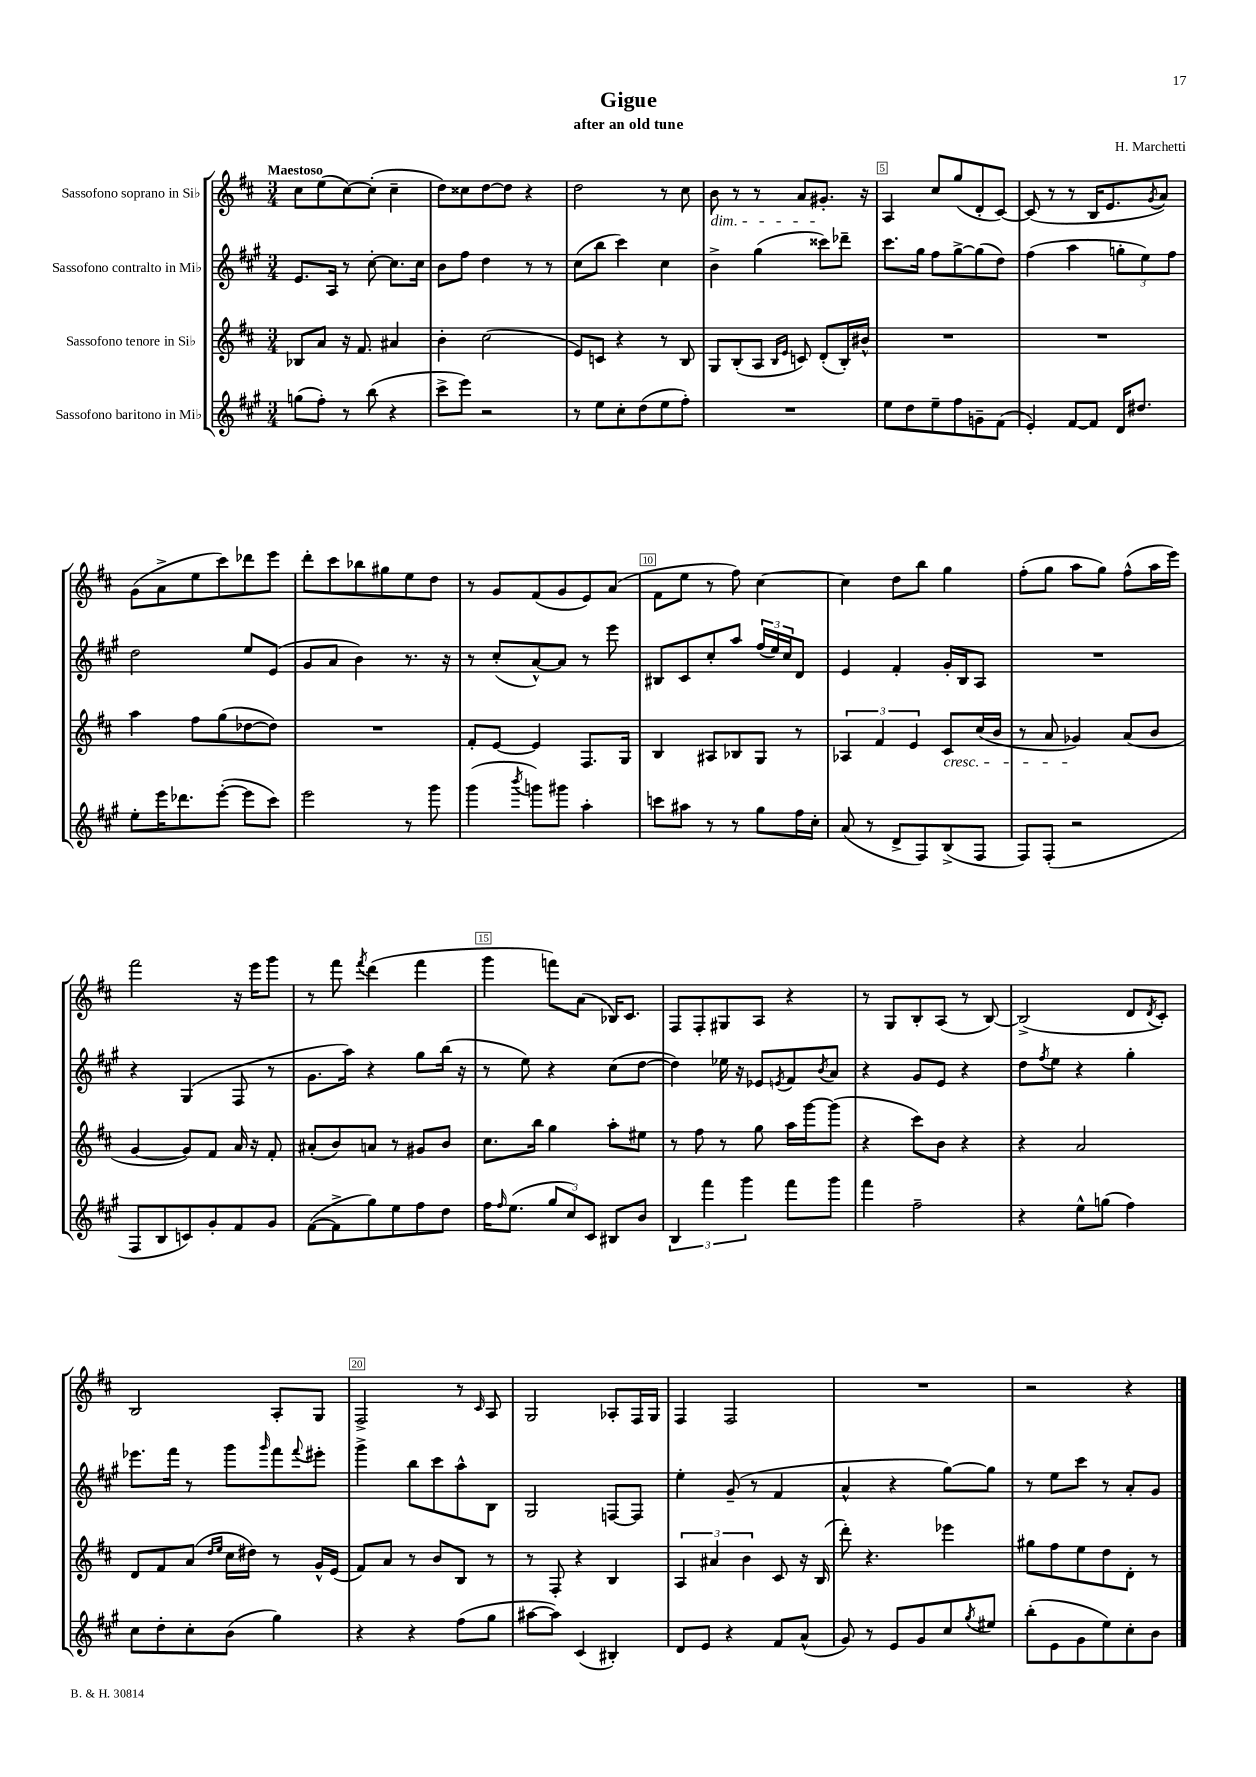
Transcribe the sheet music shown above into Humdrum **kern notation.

**kern	**kern	**kern	**kern
*staff4	*staff3	*staff2	*staff1
*clefG2	*clefG2	*clefG2	*clefG2
*k[f#c#g#]	*k[f#c#]	*k[f#c#g#]	*k[f#c#]
*M3/4	*M3/4	*M3/4	*M3/4
(8gg\L	8B-/L	8.e/L	8cc#\L
8ff#'\J)	8a/J	.	(8ee\
.	.	16A/Jk	.
8r	16r	8r	[8cc#\)
.	8.f#/	.	.
(8bb\	.	[8cc#'\	(8cc#'\]J
4r	4a#/	8.cc#\]L	4cc#~\
.	.	16cc#\Jk	.
=	=	=	=
8ccc#^\L	4b'\	8b\L	8dd\L)
8eee\J)	.	8ff#\J	8cc##\
2r	(2cc#\	4dd\	[8dd\
.	.	.	8dd\]J
.	.	8r	4r
.	.	8r	.
=	=	=	=
8r	8e/L)	(8cc#\L	2dd\
8ee\L	8c/J	8bb\J	.
8cc#'\	4r	4ccc#\)	.
(8dd\	.	.	.
8ee\	8r	4cc#\	8r
8ff#'\J)	8B/	.	8cc#\
=	=	=	=
2.r	8G/L	4b^\	8b\
.	(8B'/	.	8r
.	8A/J	(4gg#\	8r
.	16qqB/LL	.	.
.	16qqe/JJ	.	.
.	8c/)	.	8a/L
.	(8d'/L	8ccc##\L)	8.g#'/J
.	16B'/L)	8ddd-~\J	.
.	16b#^^/JJ	.	16r
=	=	=	=
8ee\L	2.r	8.ccc#\L	4A/
8dd\	.	.	.
.	.	16gg#\Jk	.
8ee~\	.	8ff#\L	8cc#/L
8ff#\	.	[8gg#^\	(8gg/
8g~\	.	(8gg#\]	8d'/
(8f#\J	.	8dd\J)	[8c#/J)
=	=	=	=
4e'/)	2.r	(4ff#\	(8c#/]
.	.	.	8r
[8f#/L	.	4aa\	8r
8f#/]J	.	.	16B/LK
.	.	.	8.e/
16d/LK	.	12gg'\L	.
8.dd#/J	.	.	.
.	.	12ee\)	.
.	.	.	8qg/
.	.	.	8a/J)
.	.	12ff#\J	.
=	=	=	=
8ee'\L	4aa\	2dd\	(8g\L
16eee\K	.	.	8a^\
8.ddd-\	.	.	.
.	8ff#\L	.	8ee\
([8eee'\J	(8gg\	.	8ccc#\)
8eee\]L	[8dd-\	8ee/L	8ddd-\
8ccc#\J)	8dd-\]J)	(8e/J	8eee\J
=	=	=	=
2eee\	2.r	8g#/L	8ddd'\L
.	.	8a/J	8ccc#\
.	.	4b\)	8bb-\
.	.	.	8gg#\
8r	.	8.r	8ee\
8ggg#\	.	.	8dd\J
.	.	16r	.
=	=	=	=
(4ggg#\	8f#'/L	8r	8r
.	[8e/J	(8cc#'/L	8g/L
8qbbb/	.	.	.
8ggg\L)	4e/]	[8a^^/)	(8f#/
8ggg#\J	.	8a/]J	8g/
4aa'\	8.F#/L	8r	8e/)
.	.	8eee\	(8a/J
.	16G/Jk	.	.
=	=	=	=
8ccc\L	4B/	8B#/L	8f#\L
8aa#\J	.	8c#/	8ee\J
8r	8A#/L	8cc#'/	8r
8r	8B-/	8aa/J	8ff#\)
8gg#\L	8G/J	(24ff#/LL	[4cc#\
.	.	24ee/)	.
.	.	24cc#/J	.
16ff#\L	8r	8d/J	.
16cc#'\JJ	.	.	.
=	=	=	=
(8a/	6A-/	4e/	4cc#\]
8r	.	.	.
.	6f#/	.	.
8d^/L	.	4f#'/	8dd\L
.	6e/	.	.
8F#/)	.	.	8bb\J
(8B^/	8c#/L	16g#'/LL	4gg\
.	.	16B/J	.
8F#/J	(16cc#/L	8A/J	.
.	16b/JJ	.	.
=	=	=	=
8F#/L)	8r	2.r	(8ff#'\L
(8F#'/J	8a/	.	8gg\J
2r	4g-/)	.	8aa\L
.	.	.	8gg\J)
.	(8a/L	.	(8ff#^^\L
.	8b/J	.	16aa\L
.	.	.	16eee\JJ)
=	=	=	=
8F#/L	[4g/	4r	2fff#\
8B/	.	.	.
8c/)	8g/]L)	(4G#/	.
8g#'/	8f#/J	.	.
8f#/	16a/	8F#/	16r
.	16r	.	16eee\LK
8g#/J	8f#'/	8r	8ggg\J
=	=	=	=
([8f#\L	(8a#'/L	8.g#\L	8r
8f#^\]	8b/)	.	8fff#\
.	.	16aa\Jk)	.
.	.	.	8qfff#/
8gg#\)	8a/J	4r	(4ddd\
8ee\	8r	.	.
8ff#\	8g#/L	8gg#\L	4fff#\
8dd\J	8b/J	(16bb\Jk	.
.	.	16r	.
=	=	=	=
16ff#\LK	8.cc#\L	8r	4ggg\
16qqff#/	.	.	.
(8.ee\J	.	.	.
.	.	8ee\)	.
.	16bb\Jk	.	.
12gg#/L	4gg\	4r	8fff\L)
12cc#/)	.	.	.
.	.	.	(8a\J
12c#/J	.	.	.
8B#/L	8aa'\L	(8cc#\L	16B-/LK)
.	.	.	8.c#/J
8b/J	8ee#\J	[8dd\J	.
=	=	=	=
6B/	8r	4dd\])	8F#/L
.	8ff#\	.	8F#'/
6fff#\	.	.	.
.	8r	16ee-\	8G#/
.	.	16r	.
6ggg#\	.	.	.
.	8gg\	8e-/L	8A/J
.	.	8qe/	.
8fff#\L	16aa\LL	8f#/	4r
.	[16ggg\J	.	.
.	.	8qb/	.
8ggg#\J	(8ggg\]J	8a/J	.
=	=	=	=
4fff#\	4r	4r	8r
.	.	.	8G/L
2ff#~\	8ccc#\L)	8g#/L	8B'/
.	8b\J	8e/J	(8A/J
.	4r	4r	8r
.	.	.	[8B/)
=	=	=	=
4r	4r	8dd\L	(2B^/]
.	.	8qff#/	.
.	.	8ee\J	.
8ee^^\L	2a/	4r	.
(8gg\J	.	.	.
4ff#\)	.	4gg#'\	8d/L
.	.	.	8qd/
.	.	.	8c#'/J)
=	=	=	=
8cc#\L	8d/L	8.eee-\L	2B/
8dd'\	8f#/	.	.
.	.	16fff#\Jk	.
8cc#'\	(8a/J	8r	.
.	16qqdd/LL	.	.
.	16qqee/JJ	.	.
(8b\J	16cc#\LL	8ggg#\L	.
.	16dd#\JJ)	.	.
.	.	16qqggg#/	.
4gg#\)	8r	8fff#\	8A'/L
.	.	8qqfff#/	.
.	16g^^/LL	8eee#'\J	8G/J
.	(16e/JJ	.	.
=	=	=	=
4r	8f#/L)	4ggg#^\	2F#^/
.	8a/J	.	.
4r	8r	8bb\L	.
.	8b/L	8ccc#\	.
(8ff#\L	8B/J	8aa^^\	8r
.	.	.	16qqc#/
8gg#\J	8r	8B\J	8A/
=	=	=	=
[8aa#\L	8r	2G#/	2G/
8aa#\]J)	8F#'/	.	.
(4c#/	4r	.	.
4B#'/)	4B/	[8F/L	8A-'/L
.	.	8F/]J	16F#/L
.	.	.	16G/JJ
=	=	=	=
8d/L	6A/	4ee'\	4F#/
8e/J	.	.	.
.	6a#/	.	.
4r	.	(8g#~/	2F#/
.	6b\	.	.
.	.	8r	.
8f#/L	8c#/	4f#/	.
(8a^^/J	16r	.	.
.	(16B/	.	.
=	=	=	=
8g#/)	8ddd'\)	4a^^/	2.r
8r	4.r	.	.
8e/L	.	4r	.
8g#/	.	.	.
8cc#/	4eee-\	[8gg#\L)	.
8qgg#/	.	.	.
8ee#/J	.	8gg#\]J	.
=	=	=	=
(8bb'\L	8gg#\L	8r	2r
8e\	8ff#\	8ee\L	.
8g#\	8ee\	8ccc#\J	.
8ee\)	8dd\	8r	.
8cc#'\	8d'\J	8a'/L	4r
8b\J	8r	8g#/J	.
==	==	==	==
*-	*-	*-	*-
